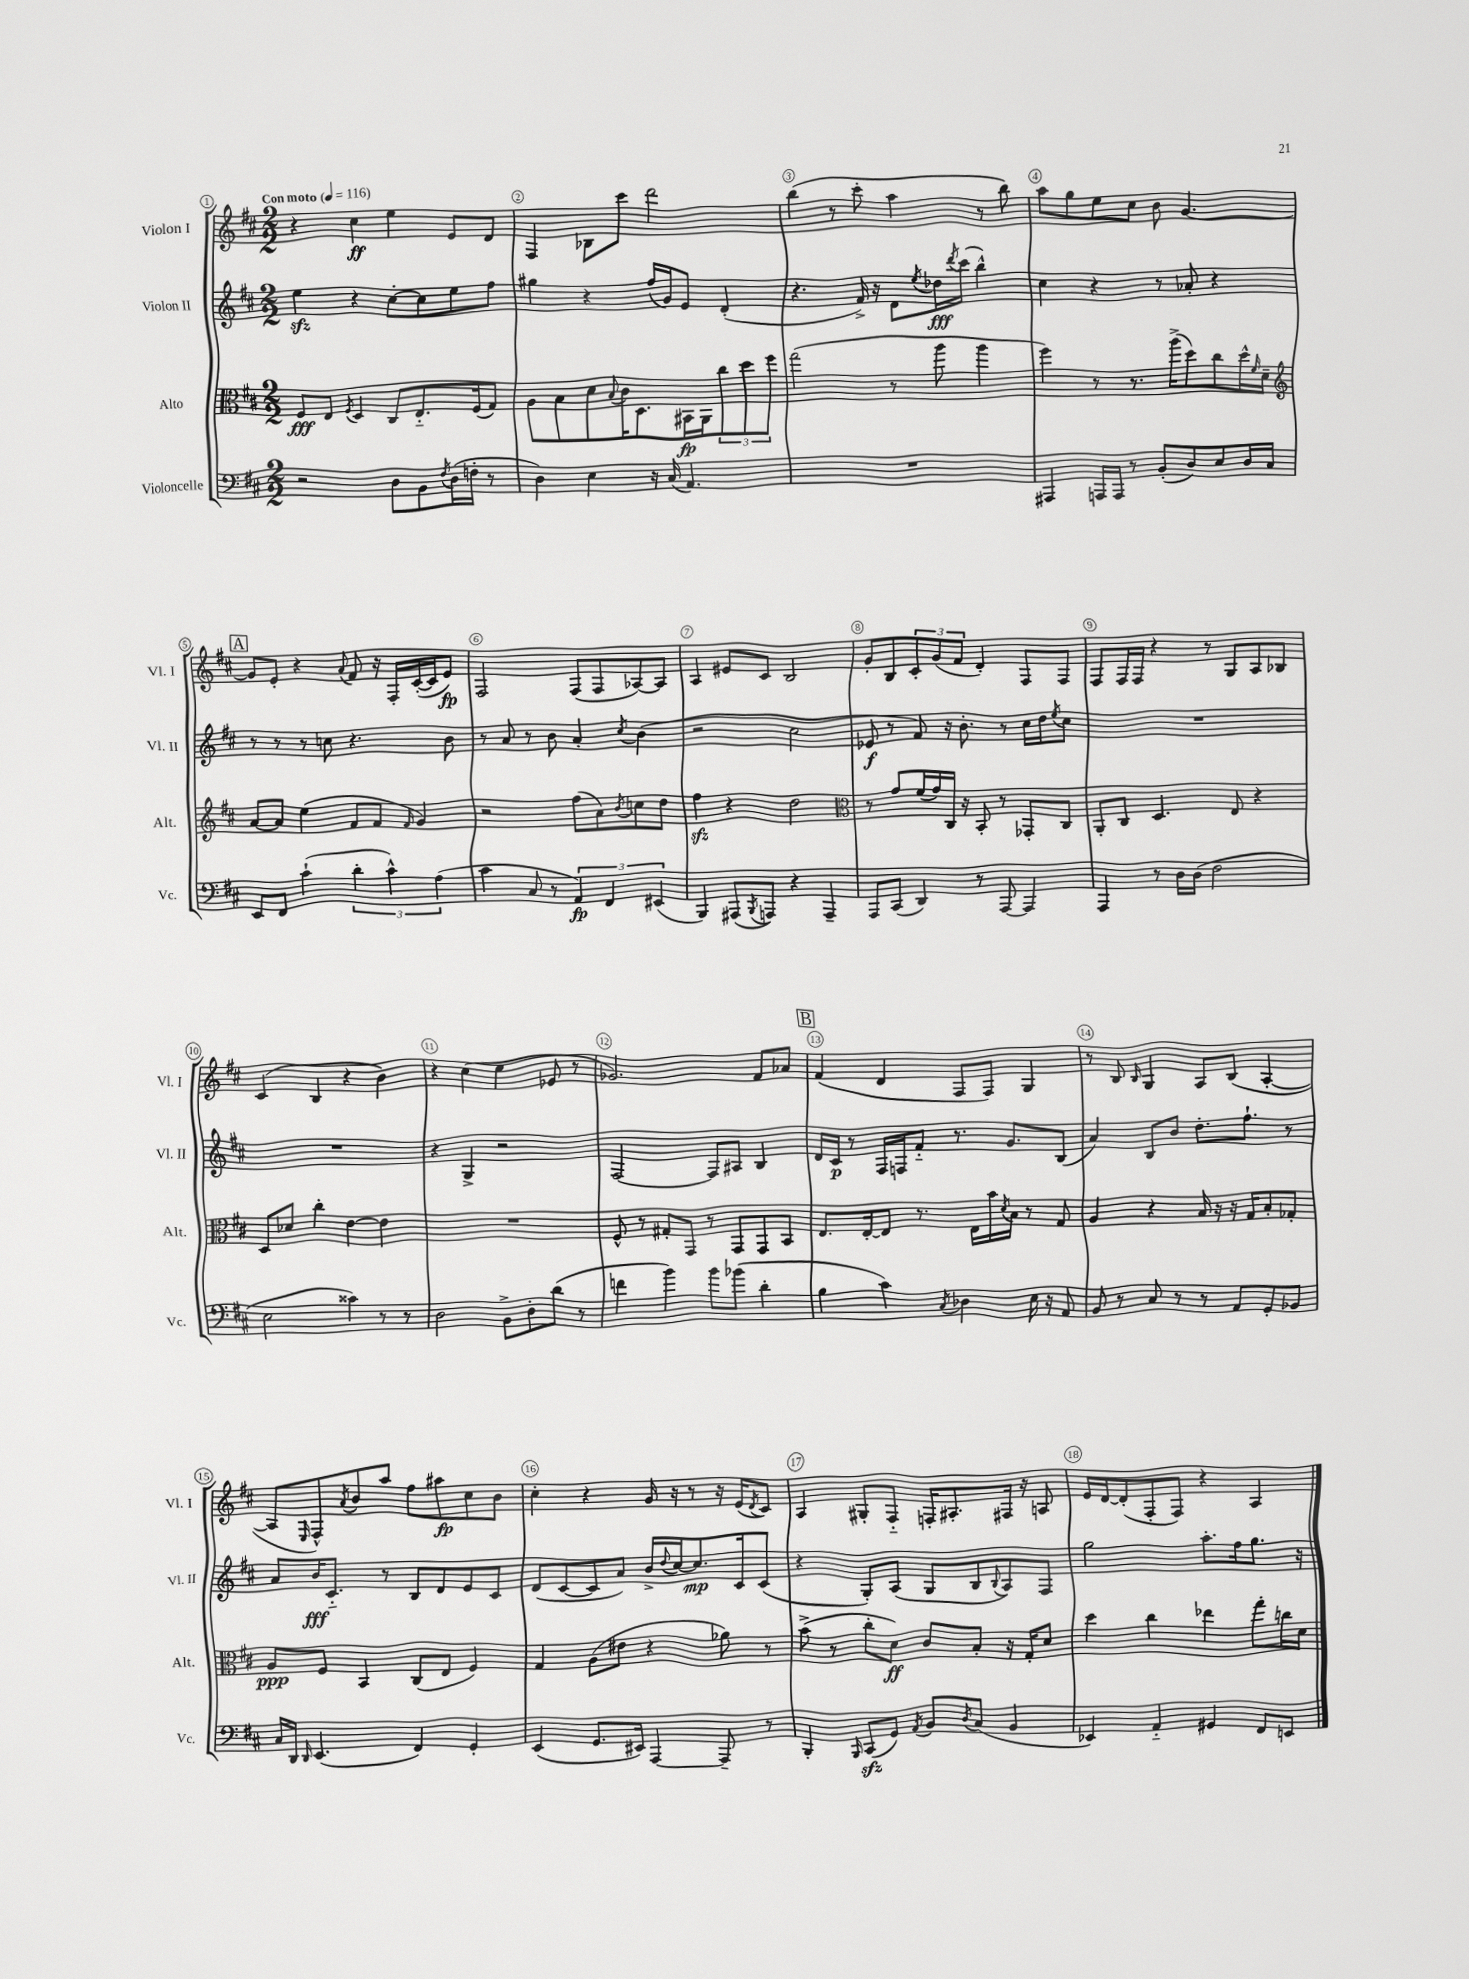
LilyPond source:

<<
\new StaffGroup <<
\new Staff = "s0" \with { instrumentName = "Violon I" shortInstrumentName = "Vl. I" } {
    \clef treble \key d \major \numericTimeSignature \time 2/2 \tempo "Con moto" 4 = 116
    r4 cis''4\ff e''4 e'8 d'8 |
    fis4 bes8 cis'''8 d'''2 |
    b''4( r8 cis'''8-. a''4 r8 b''8) |
    a''8 g''8 e''8 cis''8 b'8 g'4.~ |
    \mark \markup { \box "A" } g'8 e'8-. r4 \appoggiatura { a'8 } fis'8 r16 fis16-. cis'16~-.( cis'16 e'8\fp) |
    fis2 fis8( fis8 aes8~) aes8 |
    a4 eis'8 cis'8 b2 |
    g'8-. b8 \tuplet 3/2 { cis'8-. g'8( fis'8 } d'4-.) fis8 fis8 |
    fis8 fis16 fis16 r4 r8 g8 a8 bes8 |
    cis'4( b4 r4 b'4) |
    r4 cis''4( e''4 ees'8 r8 |
    ges'2.) fis'8 aes'8 |
    \mark \markup { \box "B" } fis'4( d'4 fis8 fis8) g4 |
    r8 b8 \grace { b16 } g4 a8 b8( a4~-. |
    a8 \grace { e16 } fis8-^) \acciaccatura { a'8 } b'8 a''8 fis''8 ais''8\fp cis''8 b'8 |
    cis''4-. r4 g'16 r16 r8 r16 e'16( \acciaccatura { d'8 } cis'8) |
    a4 gis8-. fis8-_ f16-. ais8.-. fis16 r16 a8 |
    e'16 d'16~ d'8-.( fis8-. fis8) r4 a4 \bar "|." |
}
\new Staff = "s1" \with { instrumentName = "Violon II" shortInstrumentName = "Vl. II" } {
    \clef treble \key d \major \numericTimeSignature \time 2/2
    e''4\sfz r4 cis''8~-. cis''8 e''8 fis''8 |
    gis''4 r4 fis''16( g'16) e'8 d'4-.( |
    r4. fis'16->) r16 d'8 \acciaccatura { e''8 } des''16\fff \acciaccatura { d'''8 } cis'''16( b''4-^) |
    cis''4 r4 r8 aes'8-. r4 |
    \mark \markup { \box "A" } r8 r8 r8 c''8 r4. b'8 |
    r8 a'8 r8 b'8 a'4-. \acciaccatura { cis''8 } b'4( |
    r2 cis''2 |
    ees'8\f r8 fis'8) r16 b'8.-. r8 cis''16 d''16 \acciaccatura { e''8 } cis''8 |
    R1 |
    R1 |
    r4 g4-> r2 |
    fis2~ fis8 ais8 b4 |
    \mark \markup { \box "B" } d'16 cis'16\p r8 fis16 f16 fis'8-_ r8. g'8. b8( |
    a'4) b8 b'8 d''8.-. fis''8.-! r8 |
    a'8 b'16\fff cis'8.-_ r8 b8 d'8 e'8 cis'8 |
    d'8( cis'8~ cis'8 a'8) b'16-> \appoggiatura { d''8 } cis''16~ cis''8.\mp cis'16 cis'8( |
    r4 g8-.) a8( g8 b8 \appoggiatura { b8 } a8) fis8 |
    g''2 a''8.-. fis''16 g''8. r16 \bar "|." |
}
\new Staff = "s2" \with { instrumentName = "Alto" shortInstrumentName = "Alt." } {
    \clef alto \key d \major \numericTimeSignature \time 2/2
    fis8\fff e8 \acciaccatura { fis8 } d4 cis8 e8.-_ fis16( g8) |
    a8 b8 d'8 \appoggiatura { b8 } cis'16 d8. bis,16\fp a,16 \tuplet 3/2 { cis''8 d''8 fis''8 } |
    g''2( r8 a''8 a''4 |
    fis''4) r8 r8. a''16->( d''8) cis''8 d''16-^ \grace { fis'16 } d'16-- |
    \mark \markup { \box "A" } \clef treble a'8~ a'8 e''4( fis'8 fis'8 \grace { fis'16 } g'4) |
    r2 fis''8( a'8) \acciaccatura { b'8 } c''8 d''8 |
    fis''4\sfz r4 d''2 |
    \clef alto r8 g'8 fis'16( g'16) cis16 r16 b,8-. r8 ges,8-. cis8 |
    a,8-. cis8 d4. e8 r4 |
    d8 des'8 cis''4-. e'4~ e'4 |
    R1 |
    fis8-^ r8 gis8-. g,8 r8 g,8 g,8 b,8 |
    \mark \markup { \box "B" } e8. e16~-. e8 r8. e16 b'16 \acciaccatura { d'8 } b16 r8 g8 |
    a4 r4 b16 r16 r16 g16 b8-. ges8-. |
    a8\ppp fis8 b,4 cis8( e8 fis4) |
    g4 a8( eis'8 r4 aes'8) r8 |
    b'8->( r8 cis''8-. d'8\ff) cis'8 b8-. r16 g16-. d'8 |
    d''4 cis''4 ees''4 g''8-. c''16 d'16 \bar "|." |
}
\new Staff = "s3" \with { instrumentName = "Violoncelle" shortInstrumentName = "Vc." } {
    \clef bass \key d \major \numericTimeSignature \time 2/2
    r2 d8 b,8 \acciaccatura { fis8 } d16( f16-. r8 |
    d4) e4 r16 cis16( a,4.) |
    R1 |
    ais,,4 a,,16 a,,16 r8 b,8-.( d8) e8 d16 cis16 |
    \mark \markup { \box "A" } e,8 fis,8 cis'4-!( \tuplet 3/2 { d'4-. cis'4-^) a4( } |
    cis'4 cis8 r8 \tuplet 3/2 { a,4\fp) fis,4 eis,4( } |
    b,,4) ais,,8( \acciaccatura { b,,8 } a,,8) r4 a,,4-- |
    a,,8 cis,8( d,4) r8 a,,8~ a,,4 |
    a,,4 r8 d16 d16( fis2 |
    e2 cisis'4) r8 r8 |
    d2 b,8-> d8-. d'8( r8 |
    f'4 b'4) b'8 bes'8( d'4-. |
    \mark \markup { \box "B" } b4 cis'4) \acciaccatura { cis8 } des4 e16 r16 a,8 |
    b,8 r8 cis8 r8 r8 a,8 g,8-. bes,8 |
    cis16 d,16 \grace { d,16 } e,4.( fis,4) g,4-. |
    e,4( g,8. eis,16) a,,4~ a,,8-- r8 |
    b,,4-. \grace { b,,16 } cis,8\sfz( g,8) \acciaccatura { a,8 } b,8 \acciaccatura { d8 } cis8( b,4 |
    ees,4) a,4-_ gis,4 fis,8 e,8 \bar "|." |
}
>>
>>
\layout { \context { \Score \override BarNumber.break-visibility = ##(#f #t #t) barNumberVisibility = #all-bar-numbers-visible \override BarNumber.stencil = #(make-stencil-circler 0.1 0.3 ly:text-interface::print) } }
